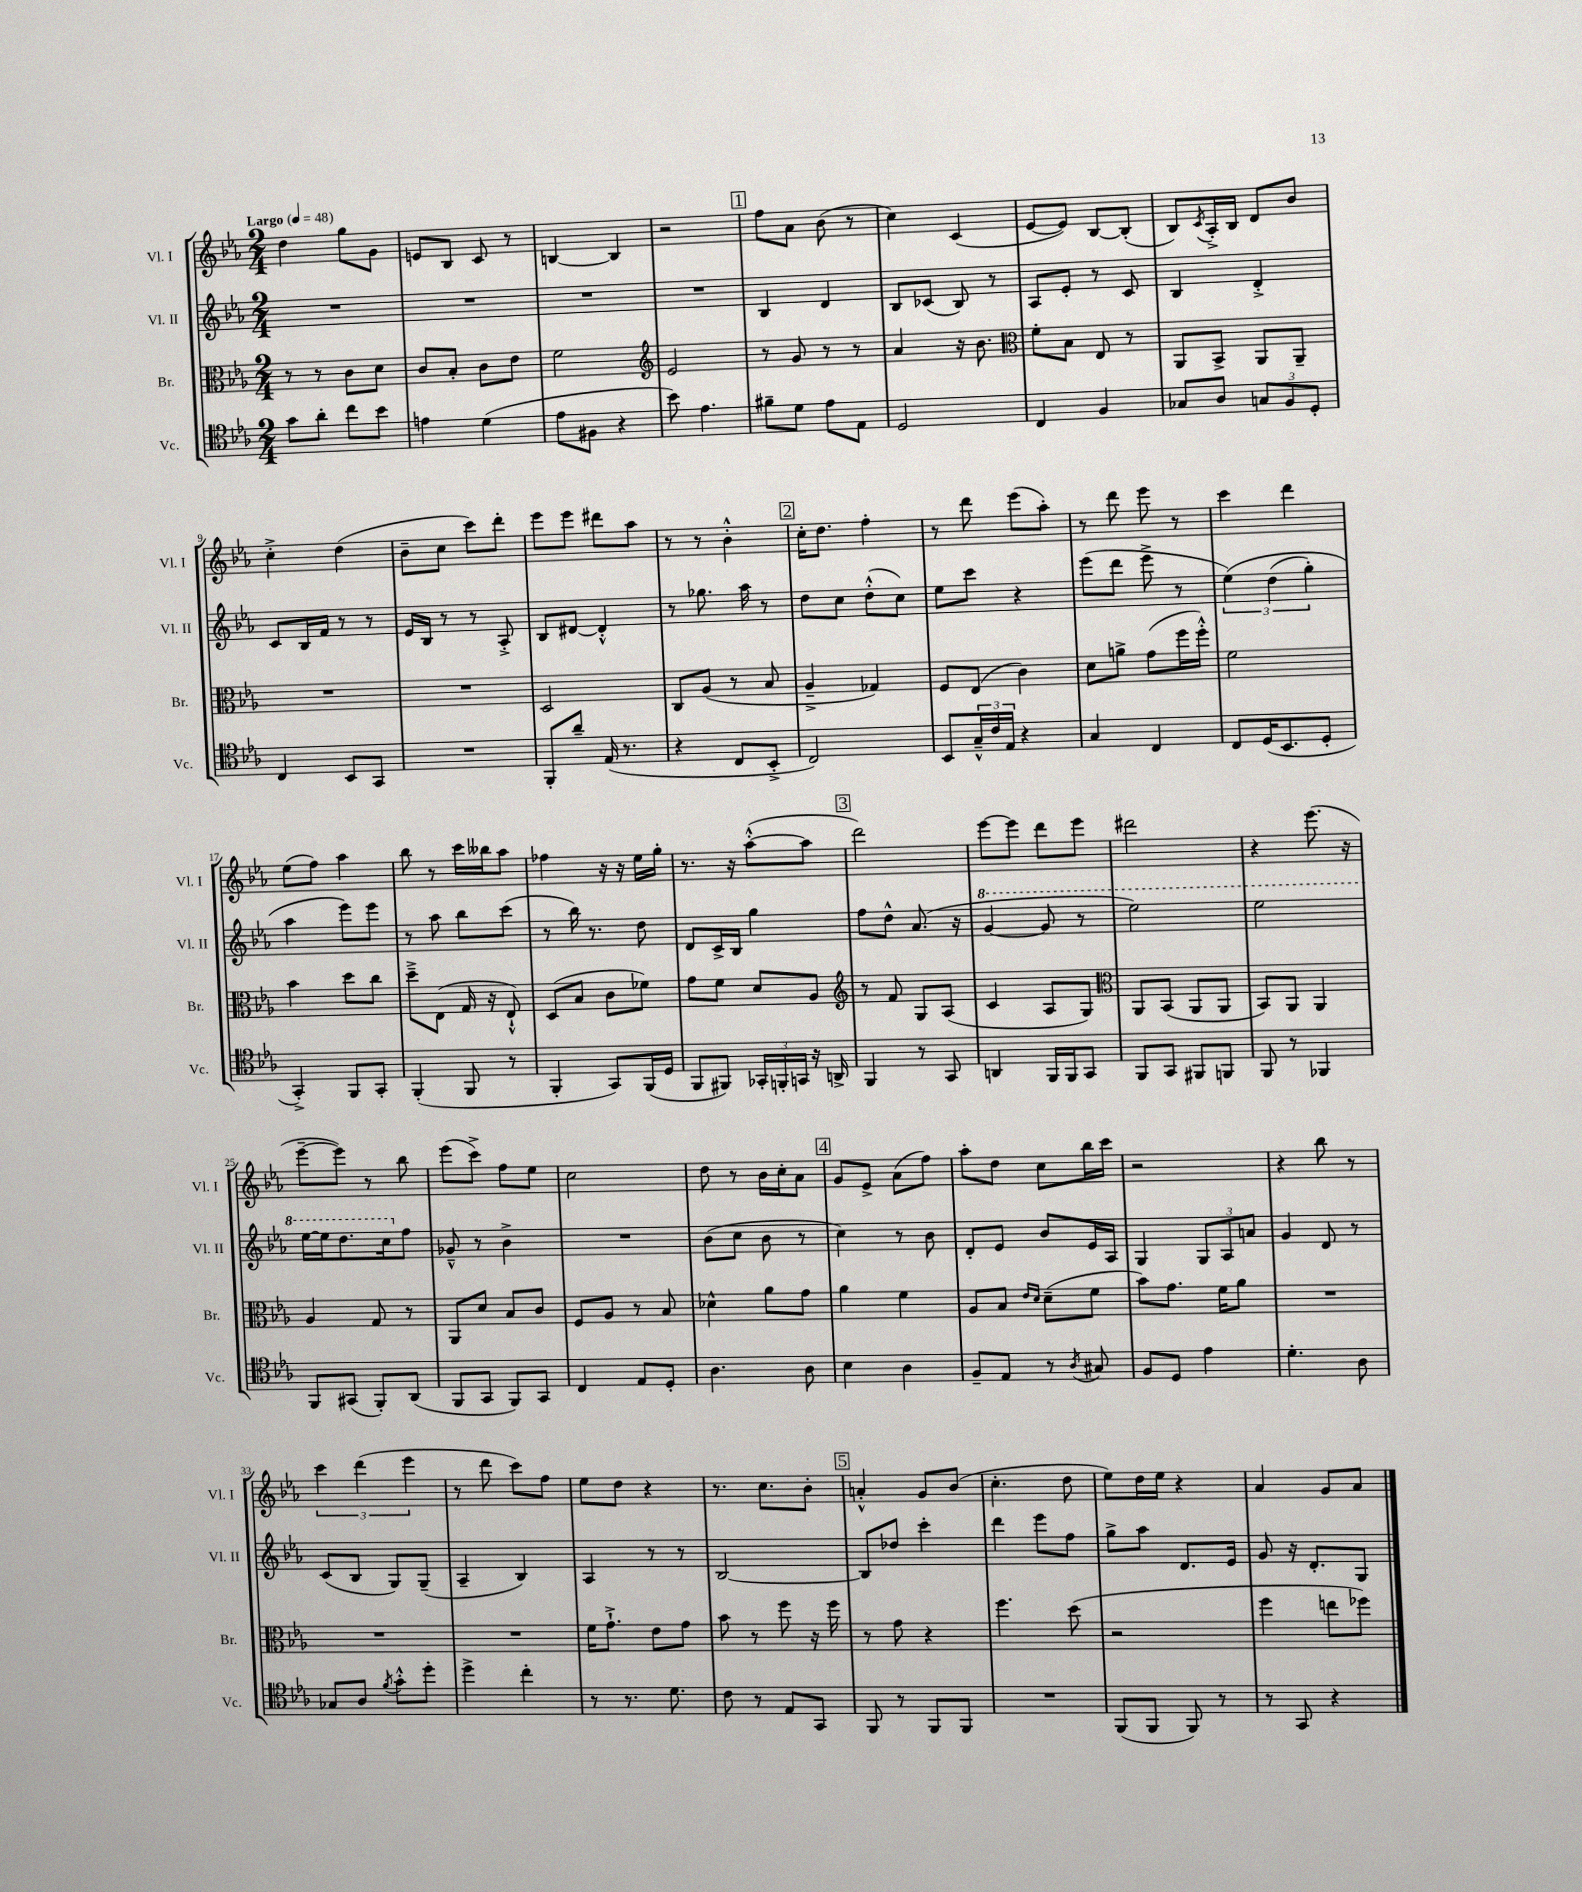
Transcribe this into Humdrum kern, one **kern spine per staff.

**kern	**kern	**kern	**kern
*part4	*part3	*part2	*part1
*staff4	*staff3	*staff2	*staff1
*I"Vc.	*I"Br.	*I"Vl. II	*I"Vl. I
*I'Vc.	*I'Br.	*I'Vl. II	*I'Vl. I
*clefC4	*clefC3	*clefG2	*clefG2
*k[b-e-a-]	*k[b-e-a-]	*k[b-e-a-]	*k[b-e-a-]
*M2/4	*M2/4	*M2/4	*M2/4
*MM48	*MM48	*MM48	*MM48
=1	=1	=1	=1
!	!	!	!LO:TX:a:B:t=Largo
8g\L	8r	2r	4dd\
8a-'\J	8r	.	.
8cc\L	8c\L	.	8gg\L
8b-\J	8d\J	.	8g\J
=2	=2	=2	=2
4en\	8c/L	2r	8en/L
.	8B-'/J	.	8B-/J
(4d\	8c\L	.	8c/
.	8e-\J	.	8r
=3	=3	=3	=3
8e-\L	2f\	2r	[4Bn/
8F#X\J	.	.	.
4r	.	.	4B/]
=4	=4	=4	=4
*	*clefG2	*	*
8b-\)	2e-/	2r	2r
4.e-\	.	.	.
!!LO:REH:place=s1:t=1
=5	=5	=5	=5
8f#X~\L	8r	4B-/	8ff\L
8d\J	8g/	.	8a-\J
8e-\L	8r	4d/	(8b-\
8E-\J	8r	.	8r
=6	=6	=6	=6
2D/	4a-/	8B-/L	4cc\)
.	.	(8c-X/J	.
.	16r	8B-/)	(4c/
.	8.b-\	.	.
.	.	8r	.
=7	=7	=7	=7
*	*clefC3	*	*
4C/	8f'\L	8A-/L	[8e-/L
.	8B-\J	8e-'/J	8e-/J])
4F/	8E-/	8r	[8B-/L
.	8r	8c/	(8B-'/J]
=8	=8	=8	=8
8G-X/L	8AA-/L	4B-/	8B-/L)
.	.	.	8qc/
8A-/J	8BB-^/J	.	16A-'^/L
.	.	.	16B-/JJ
12Gn/L	8AA-/L	4d'^/	8d/L
12F/	.	.	.
.	8AA-~/J	.	8b-/J
12D'/J	.	.	.
!!LO:LB:g=z
=9	=9	=9	=9
4C/	2r	8c/L	4cc'^\
.	.	16B-/L	.
.	.	16f/JJ	.
8BB-/L	.	8r	(4dd\
8GG/J	.	8r	.
=10	=10	=10	=10
2r	2r	16e-/LL	8b-~\L
.	.	16B-/JJ	.
.	.	8r	8cc\J
.	.	8r	8ccc\L)
.	.	8A-'^/	8ddd'\J
=11	=11	=11	=11
8FF'/L	2D/	8B-/L	8eee-\L
8a-~/J	.	[8d#X/J	8eee-\J
(16E-/	.	4d#'^^/]	8ddd#X\L
8.r	.	.	.
.	.	.	8aa-\J
=12	=12	=12	=12
4r	8C/L	8r	8r
.	(8A-/J	8.gg-X\	8r
8C/L	8r	.	4b-'^^\
.	.	16aa-\	.
8BB-'^/J	8B-/	8r	.
!!LO:REH:place=s1:t=2
=13	=13	=13	=13
2C/)	4A-~^/	8dd\L	16cc'\KL
.	.	.	8.dd\J
.	.	8cc\J	.
.	4G-X/)	(8dd'^^\L	4ff'\
.	.	8cc\J)	.
=14	=14	=14	=14
8BB-/L	8F/L	8ee-\L	8r
24G~^^/L	(8E-/J	8ccc\J	8ddd\
24c/	.	.	.
24E-/JJ	.	.	.
4r	4c\)	4r	(8eee-\L
.	.	.	8aa-'\J)
=15	=15	=15	=15
4G/	8d\L	(8eee-\L	8r
.	8an^\J	8ddd\J	8ddd\
4C/	(8g\L	8eee-^\	8eee-\
.	16ff\L	8r	8r
.	16ff'^^\JJ)	.	.
=16	=16	=16	=16
8C/L	2f\	(6ee-\)	4ccc\
(16D/K	.	.	.
.	.	(6dd\	.
8.BB-/	.	.	.
.	.	.	4ddd\
.	.	6gg'\)	.
8D'/J	.	.	.
!!LO:LB:g=z
=17	=17	=17	=17
4GG'^/)	4b-\	4aa-\	(8ee-\L
.	.	.	8ff\J)
8FF/L	8dd\L	8eee-\L)	4aa-\
8GG'/J	8cc\J	8eee-\J	.
=18	=18	=18	=18
(4FF'/	8dd~^\L	8r	8bb-\
.	(8E-\J	8aa-\	8r
8FF/	16G/	8bb-\L	16ccc\LL
.	16r	.	16bb--X\J
8r	8E-`^^/)	(8ccc\J	8aa-\J
=19	=19	=19	=19
4FF'/	(8D/L	8r	4ff-X\
.	8B-/J	16bb-\)	.
.	.	8.r	.
8GG/L)	8c\L	.	16r
.	.	.	16r
(16FF/L	8f-X\J)	8dd\	16ee-\LL
16D/JJ	.	.	16gg'\JJ
=20	=20	=20	=20
8FF/L	8g\L	8d/L	8.r
8FF#X/J)	8f\J	16c^/L	.
.	.	16B-/JJ	16r
24GG-X'/LL	8d/L	4gg\	([8aa-'^^\L
24FFn'/	.	.	.
24GGn/JJ	.	.	.
16r	8A-/J	.	8aa-\J]
16AAn^/	.	.	.
!!LO:REH:place=s1:t=3
=21	=21	=21	=21
*	*clefG2	*	*
4FF/	8r	8ff\L	2ddd\)
.	8f/	8dd^^\J	.
8r	8G/L	(8.a-/	.
8GG/	(8A-/J	.	.
.	.	16r	.
=22	=22	=22	=22
*	*	*8va	*
4AAn/	4c/	[4gg/	[8eee-\L
.	.	.	8eee-\J]
16FF/LL	8A-/L	8gg/]	8ddd\L
16FF/J	.	.	.
8GG/J	8G/J)	8r	8eee-\J
=23	=23	=23	=23
*	*clefC3	*	*
8FF/L	8AA-/L	2eee-\)	2ddd#X\
8GG/J	(8BB-/J	.	.
8FF#X/L	8AA-/L	.	.
8FFn/J	8AA-/J	.	.
=24	=24	=24	=24
8FF/	8BB-/L)	2eee-\	4r
8r	8AA-/J	.	.
4FF-X/	4AA-/	.	(8.eee-\
.	.	.	16r
!!LO:LB:g=z
=25	=25	=25	=25
8FF/L	4A-/	[16eee-\LL	[8eee-~\L
.	.	16eee-\J]	.
(8GG#X/J	.	8.ddd\	8eee-\J])
8FF'/L)	8G/	.	8r
.	.	16ccc\k	.
*	*	*X8va	*
(8AA-/J	8r	8ff\J	8bb-\
=26	=26	=26	=26
8FF/L	8AA-/L	8g-X~^^/	(8eee-\L
8GG/J	8d/J	8r	8ccc^\J)
8FF/L)	8B-/L	4b-^\	8ff\L
8GG/J	8c/J	.	8ee-\J
=27	=27	=27	=27
4C/	8F/L	2r	2cc\
.	8A-/J	.	.
8E-/L	8r	.	.
8D'/J	8B-/	.	.
=28	=28	=28	=28
4.A-\	4d-X^^\	(8b-\L	8dd\
.	.	8cc\J	8r
.	8a-\L	8b-\	16b-\LL
.	.	.	16cc'\J
8A-\	8g\J	8r	8a-\J
!!LO:REH:place=s1:t=4
=29	=29	=29	=29
4B-\	4a-\	4cc\)	8g/L
.	.	.	8e-^/J
4A-\	4f\	8r	(8a-\L
.	.	8b-\	8ff\J)
=30	=30	=30	=30
8F~/L	8A-/L	8d'/L	8aa-'\L
8E-/J	8B-/J	8e-/J	8dd\J
.	16qqe-/LL	.	.
.	16qqd/JJ	.	.
8r	(8d~\L	8b-/L	8cc\L
8qA-/	.	.	.
8G#X/	8f\J	16e-/L	16bb-\L
.	.	16A-/JJ	16ccc\JJ
=31	=31	=31	=31
8F/L	8b-\L)	4G/	2r
8D/J	8.g\J	.	.
4e-\	.	12G/L	.
.	16f\KL	.	.
.	.	12A-/	.
.	8a-\J	.	.
.	.	12an/J	.
=32	=32	=32	=32
4.d'\	2r	4g/	4r
.	.	8d/	8bb-\
8A-\	.	8r	8r
!!LO:LB:g=z
=33	=33	=33	=33
8G-X/L	2r	(8c/L	6ccc\
8A-/J	.	8B-/J	.
.	.	.	(6ddd\
8qf/	.	.	.
8g'^^\L	.	8G/L)	.
.	.	.	6eee-\
8dd'\J	.	(8G~/J	.
=34	=34	=34	=34
4dd^\	2r	4A-~/	8r
.	.	.	8ddd\
4cc'\	.	4B-/)	8ccc\L)
.	.	.	8ff\J
=35	=35	=35	=35
8r	16f\KL	4A-/	8ee-\L
.	8.g`^\J	.	.
8.r	.	.	8dd\J
.	8e-\L	8r	4r
8.d\	.	.	.
.	8g\J	8r	.
=36	=36	=36	=36
8c\	8b-\	[2B-/	8.r
8r	8r	.	.
.	.	.	8.cc\L
8E-/L	8ff\	.	.
8GG/J	16r	.	8b-'\J
.	16ff\	.	.
!!LO:REH:place=s1:t=5
=37	=37	=37	=37
8FF/	8r	8B-/L]	4an'^^/
8r	8g\	8dd-X/J	.
8FF/L	4r	4ccc'\	8g/L
8FF/J	.	.	(8b-/J
=38	=38	=38	=38
2r	4.ff\	4ddd\	4.cc'\
.	.	8eee-\L	.
.	(8dd\	8ff\J	8dd\
=39	=39	=39	=39
(8FF/L	2r	8gg^\L	8ee-\L)
8FF/J	.	8aa-\J	16dd\L
.	.	.	16ee-\JJ
8FF/)	.	8.d/L	4r
8r	.	.	.
.	.	16e-/Jk	.
=40	=40	=40	=40
8r	4ff\	8g/	4a-/
8GG/	.	16r	.
.	.	8.d'/L	.
4r	8een\L	.	8g/L
.	8ff-X\J)	8G/J	8a-/J
==	==	==	==
*-	*-	*-	*-
